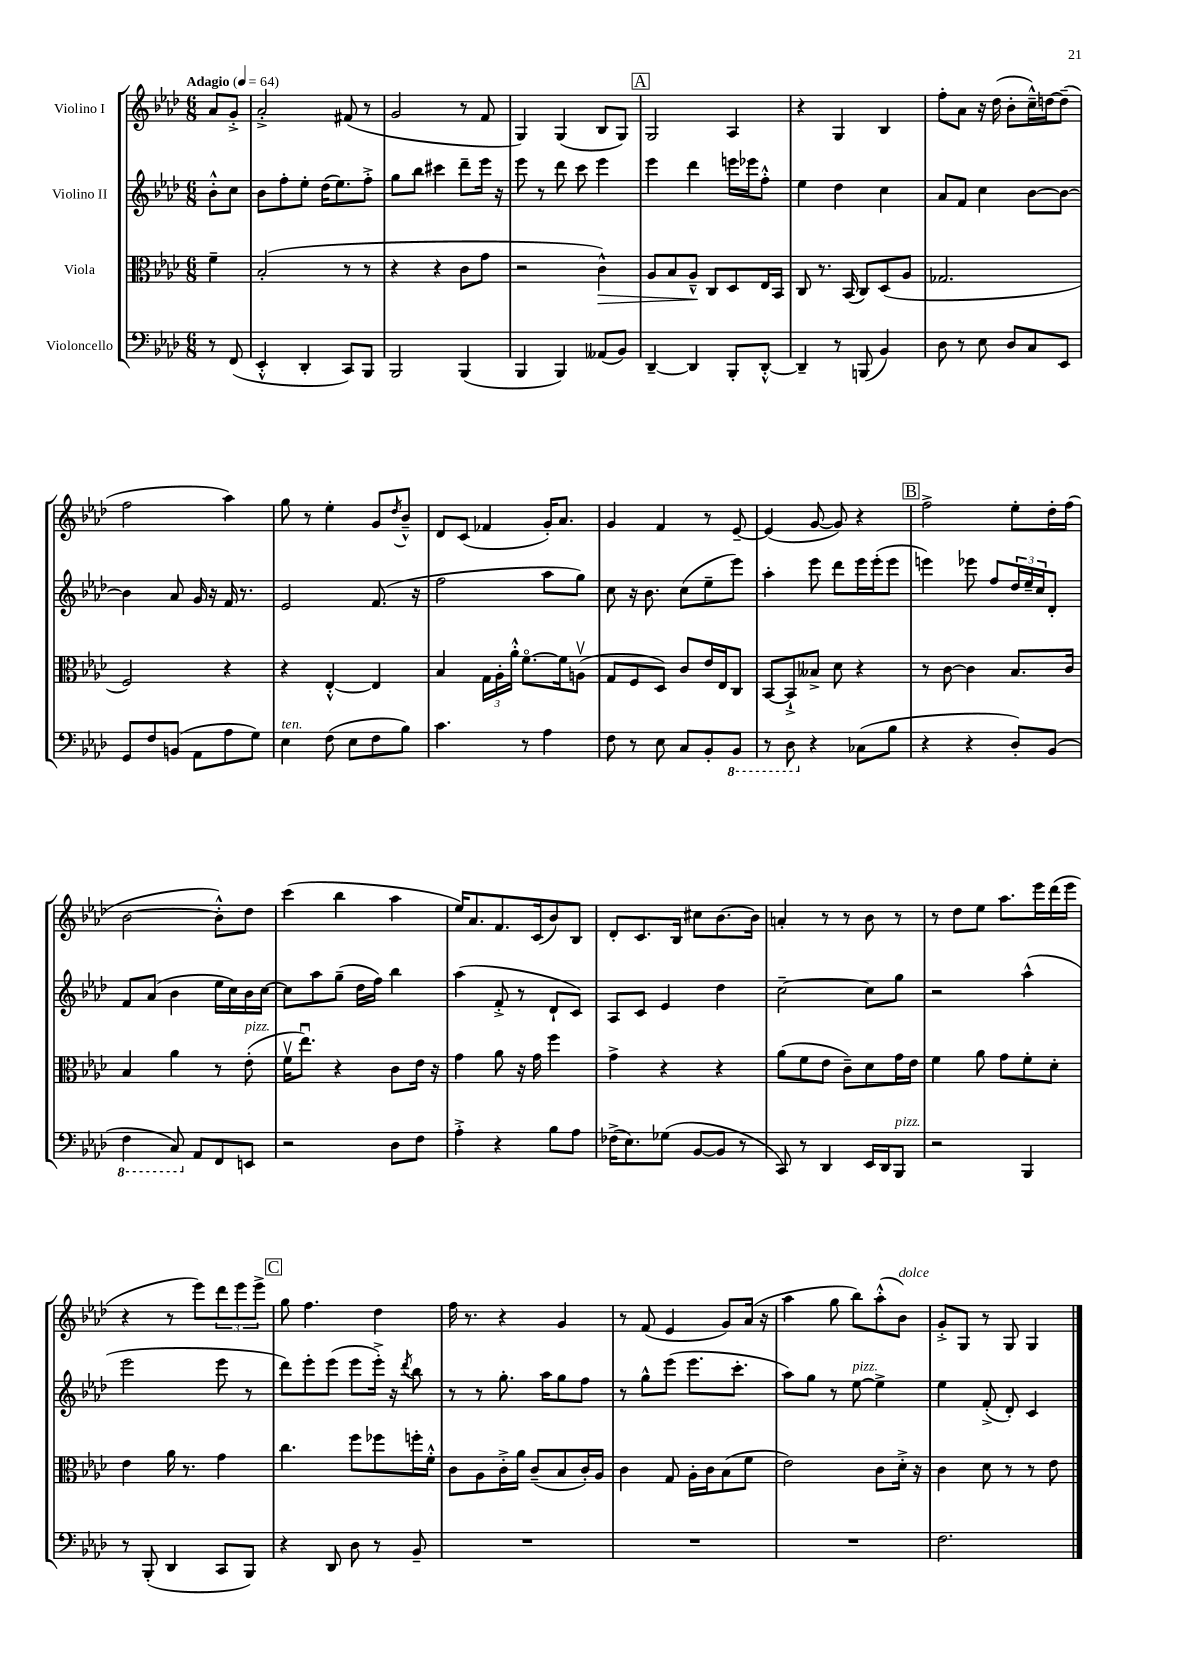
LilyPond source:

<<
\new StaffGroup <<
\new Staff = "s0" \with { instrumentName = "Violino I" } {
    \clef treble \key aes \major \numericTimeSignature \time 6/8 \partial 4 \tempo "Adagio" 4 = 64
    aes'8 g'8-.-> |
    aes'2-.-> fis'8( r8 |
    g'2 r8 f'8 |
    g4) g4( bes8 g8) |
    \mark \markup { \box "A" } g2 aes4 |
    r4 g4 bes4 |
    f''8-. aes'8 r16 des''16( bes'8-. c''16---^) d''16~ d''8--( |
    f''2 aes''4) |
    g''8 r8 ees''4-. g'8 \acciaccatura { des''8 } bes'8---^ |
    des'8 c'8( fes'4 g'16-.) aes'8. |
    g'4 f'4 r8 ees'8~-- |
    ees'4( g'8~ g'8) r4 |
    \mark \markup { \box "B" } f''2-> ees''8-. des''16-. f''16( |
    bes'2~ bes'8-.-^) des''8 |
    c'''4( bes''4 aes''4 |
    ees''16) aes'8. f'8. c'16( bes'8) bes8 |
    des'8-. c'8. bes16 cis''8 bes'8.~ bes'16 |
    a'4-. r8 r8 bes'8 r8 |
    r8 des''8 ees''8 aes''8. ees'''16 des'''16( ees'''16 |
    r4 r8 ees'''8) \tuplet 3/2 { des'''8 ees'''8 ees'''8-> } |
    \mark \markup { \box "C" } g''8 f''4. des''4 |
    f''16 r8. r4 g'4 |
    r8 f'8( ees'4 g'8) aes'16( r16 |
    aes''4 g''8 bes''8) aes''8-.-^( bes'8^\markup { \italic "dolce" }) |
    g'8-.-> g8 r8 g8 g4 \bar "|." |
}
\new Staff = "s1" \with { instrumentName = "Violino II" } {
    \clef treble \key aes \major \numericTimeSignature \time 6/8 \partial 4
    bes'8-.-^ c''8 |
    bes'8 f''8-. ees''8-. des''16( ees''8.) f''8-.-> |
    g''8 bes''8 cis'''4 des'''8-- ees'''16 r16 |
    ees'''8 r8 des'''8 c'''8 ees'''4 |
    \mark \markup { \box "A" } ees'''4 des'''4 e'''16 ees'''16 f''8-.-^ |
    ees''4 des''4 c''4 |
    aes'8 f'8 c''4 bes'8~ bes'8~ |
    bes'4 aes'8 g'16 r16 f'16 r8. |
    ees'2 f'8.( r16 |
    f''2 aes''8 g''8) |
    c''8 r16 bes'8. c''8( ees''8-- ees'''8) |
    aes''4-. ees'''8 des'''8 ees'''16 ees'''16-.( ees'''8 |
    \mark \markup { \box "B" } e'''4) ees'''8 f''8 \tuplet 3/2 { des''16 ees''16-- c''16 } des'8-. |
    f'8 aes'8( bes'4 ees''16 c''16) bes'16 c''16~ |
    c''8 aes''8 g''8--( des''16 f''16) bes''4 |
    aes''4( f'8-.-> r8 des'8-! c'8) |
    aes8 c'8 ees'4 des''4 |
    c''2~-- c''8 g''8 |
    r2 aes''4-^( |
    ees'''2 ees'''8 r8 |
    \mark \markup { \box "C" } des'''8) ees'''8-. ees'''8( ees'''8 ees'''16-.->) r16 \acciaccatura { des'''8 } bes''8 |
    r8 r8 g''8.-. aes''16 g''8 f''8 |
    r8 g''8-^ ees'''8( ees'''8. c'''8.-. |
    aes''8) g''8 r8 ees''8~^\markup { \italic "pizz." } ees''4-> |
    ees''4 f'8-.->( des'8-.) c'4 \bar "|." |
}
\new Staff = "s2" \with { instrumentName = "Viola" } {
    \clef alto \key aes \major \numericTimeSignature \time 6/8 \partial 4
    f'4-- |
    bes2-.( r8 r8 |
    r4 r4 c'8 g'8 |
    r2 c'4-^\>) |
    \mark \markup { \box "A" } aes8 bes8 aes8---^\! c8 des8 ees16 bes,16 |
    c8 r8. bes,16( c8) des8( aes8 |
    ges2. |
    f2) r4 |
    r4 ees4~-.-^ ees4 |
    bes4 \tuplet 3/2 { g16 aes16-. aes'16-.-^ } f'8.~\flageolet f'16 a8\upbow( |
    g8 f8 des8) c'8 ees'16 ees16 c8 |
    bes,8~ bes,8-!-> beses8-> des'8 r4 |
    \mark \markup { \box "B" } r8 c'8~ c'4 bes8. c'16 |
    bes4 aes'4 r8 ees'8-.^\markup { \italic "pizz." }( |
    f'16\upbow ees''8.\downbow) r4 c'8 ees'16 r16 |
    g'4 aes'8 r16 g'16 f''4 |
    g'4-> r4 r4 |
    aes'8( f'8 ees'8 c'8--) des'8 g'16 ees'16 |
    f'4 aes'8 g'8 f'8-. des'8-. |
    ees'4 aes'16 r8. g'4 |
    \mark \markup { \box "C" } c''4. f''8 fes''8 f''16-. f'16-.-^ |
    c'8 aes8 c'16-.-> aes'16 c'8--( bes8 c'16-.) aes16 |
    c'4 g8 aes16-. c'16 bes8( f'8 |
    ees'2) c'8 des'16-.-> r16 |
    c'4 des'8 r8 r8 ees'8 \bar "|." |
}
\new Staff = "s3" \with { instrumentName = "Violoncello" } {
    \clef bass \key aes \major \numericTimeSignature \time 6/8 \partial 4
    r8 f,8( |
    ees,4-.-^ des,4-. c,8) bes,,8 |
    bes,,2 bes,,4( |
    bes,,4 bes,,4) aeses,8( bes,8) |
    \mark \markup { \box "A" } des,4~-- des,4 bes,,8-. des,8~-.-^ |
    des,4-- r8 b,,8( bes,4) |
    des8 r8 ees8 des8 c8 ees,8 |
    g,8 f8 b,8( aes,8 aes8 g8) |
    ees4^\markup { \italic "ten." } f8( ees8 f8 bes8) |
    c'4. r8 aes4 |
    f8 r8 ees8 c8 bes,8-. \ottava #-1 bes,,8 |
    r8 des,8 \ottava #0 r4 ces8( bes8 |
    \mark \markup { \box "B" } r4 r4 des8-.) bes,8( |
    \ottava #-1 f,4 c,8) \ottava #0 aes,8 f,8 e,8 |
    r2 des8 f8 |
    aes4-.-> r4 bes8 aes8 |
    fes16->( ees8.) ges8( bes,8~ bes,8 r8 |
    c,8) r8 des,4 ees,16 des,16 bes,,8^\markup { \italic "pizz." } |
    r2 bes,,4 |
    r8 bes,,8-.( des,4 c,8 bes,,8) |
    \mark \markup { \box "C" } r4 des,8 des8 r8 bes,8-- |
    R2. |
    R2. |
    R2. |
    f2. \bar "|." |
}
>>
>>
\layout { \context { \Score \remove "Bar_number_engraver" } }
